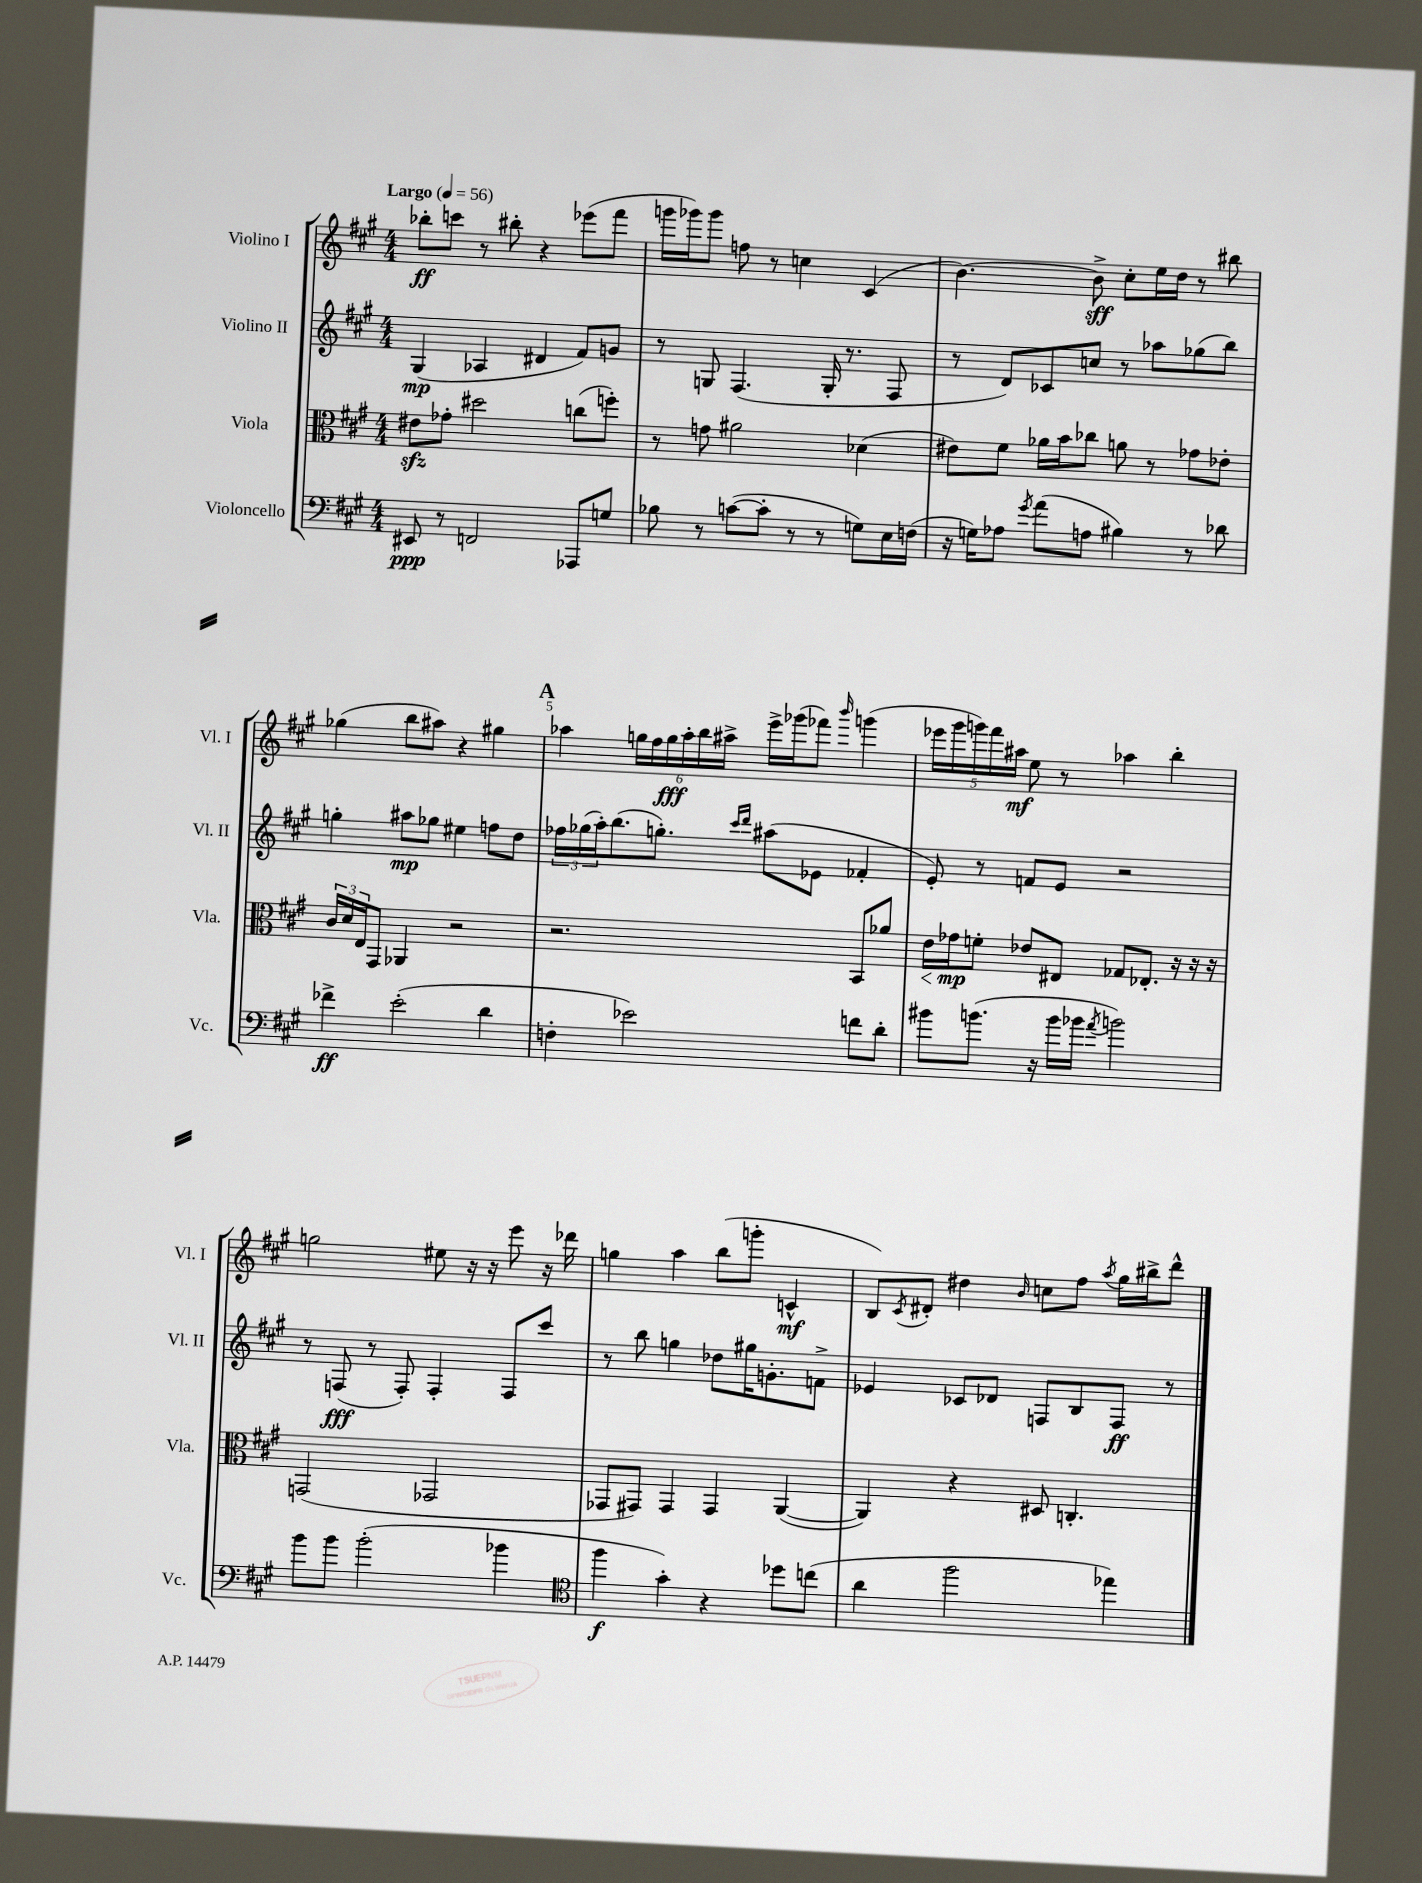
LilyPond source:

<<
\new StaffGroup <<
\new Staff = "s0" \with { instrumentName = "Violino I" shortInstrumentName = "Vl. I" } {
    \clef treble \key a \major \numericTimeSignature \time 4/4 \tempo "Largo" 4 = 56
    bes''8-.\ff c'''8 r8 bis''8-. r4 ees'''8( fis'''8 |
    g'''16 ges'''16) ges'''8 f''8 r8 c''4 cis'4( |
    b'4.~) b'8->\sff cis''8-. e''16 d''16 r8 bis''8 |
    ges''4( b''8 ais''8) r4 gis''4 |
    \mark \markup { \bold "A" } aes''4 \tuplet 6/4 { g''16 fis''16 g''16\fff aes''16-. b''16 ais''16-> } e'''16-> ges'''16( fes'''8) \grace { b'''16 } g'''4( |
    \tuplet 5/4 { ees'''16 gis'''16 g'''16) fis'''16 ais''16\mf } e''8 r8 aes''4 b''4-. |
    g''2 eis''8 r16 r16 e'''8 r16 des'''16 |
    g''4 a''4 b''8( g'''8-. c'4-^\mf |
    b8) \acciaccatura { cis'8 } dis'8-. dis''4 \grace { b'16 } c''8 fis''8 \acciaccatura { a''8 } gis''16 bis''16-> d'''8-^ \bar "|." |
}
\new Staff = "s1" \with { instrumentName = "Violino II" shortInstrumentName = "Vl. II" } {
    \clef treble \key a \major \numericTimeSignature \time 4/4
    gis4\mp( aes4 dis'4 fis'8) g'8 |
    r8 g8 fis4.( g16-. r8. fis8 |
    r8 d'8) ces'8 c''8 r8 aes''8 ges''8( b''8) |
    g''4-. ais''8\mp ges''8 eis''4 f''8 d''8 |
    \mark \markup { \bold "A" } \tuplet 3/2 { fes''16 ges''16( a''16-.) } b''8.( g''8.-.) \grace { cis'''16 d'''16 } ais''8( ees'8 fes'4-. |
    e'8-.) r8 f'8 e'8 r2 |
    r8 f8\fff( r8 f8-.) f4-. f8 cis'''8 |
    r8 b''8 g''4 des''8 gis''16 g'8.-. f'8-> |
    ees'4 ces'8 des'8 f8 b8 f8\ff r8 \bar "|." |
}
\new Staff = "s2" \with { instrumentName = "Viola" shortInstrumentName = "Vla." } {
    \clef alto \key a \major \numericTimeSignature \time 4/4
    eis'8\sfz ges'8-. dis''2 c''8( f''8-.) |
    r8 g'8 ais'2 des'4( |
    eis'8) fis'8 aes'16 b'16 ces''8 a'8 r8 ges'8 ees'8-. |
    \tuplet 3/2 { cis'16 d'16 e16 } gis,8 aes,4 r2 |
    \mark \markup { \bold "A" } r2. b,8 aes'8 |
    e'16\< ges'16\mp\! f'8-. ees'8 eis8 ges8 ees8.-. r16 r16 r16 |
    g,2( ges,2 |
    ges,8 gis,8) gis,4 gis,4 a,4~( |
    a,4) r4 dis8 c4.-. \bar "|." |
}
\new Staff = "s3" \with { instrumentName = "Violoncello" shortInstrumentName = "Vc." } {
    \clef bass \key a \major \numericTimeSignature \time 4/4
    eis,8\ppp r8 f,2 aes,,8 g8 |
    bes8 r8 c'8~( c'8-. r8 r8 g8) e16 f16( |
    r16 g16) aes8 \acciaccatura { gis'8 } a'8( a8 bis4) r8 des'8 |
    fes'4->\ff e'2-.( d'4 |
    \mark \markup { \bold "A" } f4-. ees'2) f'8 d'8-. |
    bis'8 b'8.( r16 b'16 bes'16 \acciaccatura { a'8 } b'2) |
    b'8 b'8 b'2-.( bes'4 |
    \clef tenor fis''4\f gis'4-.) r4 des''8 c''8( |
    a'4 fis''2 ees''4) \bar "|." |
}
>>
>>
\layout { \context { \Score \override BarNumber.break-visibility = ##(#f #t #t) barNumberVisibility = #(every-nth-bar-number-visible 5) } }
